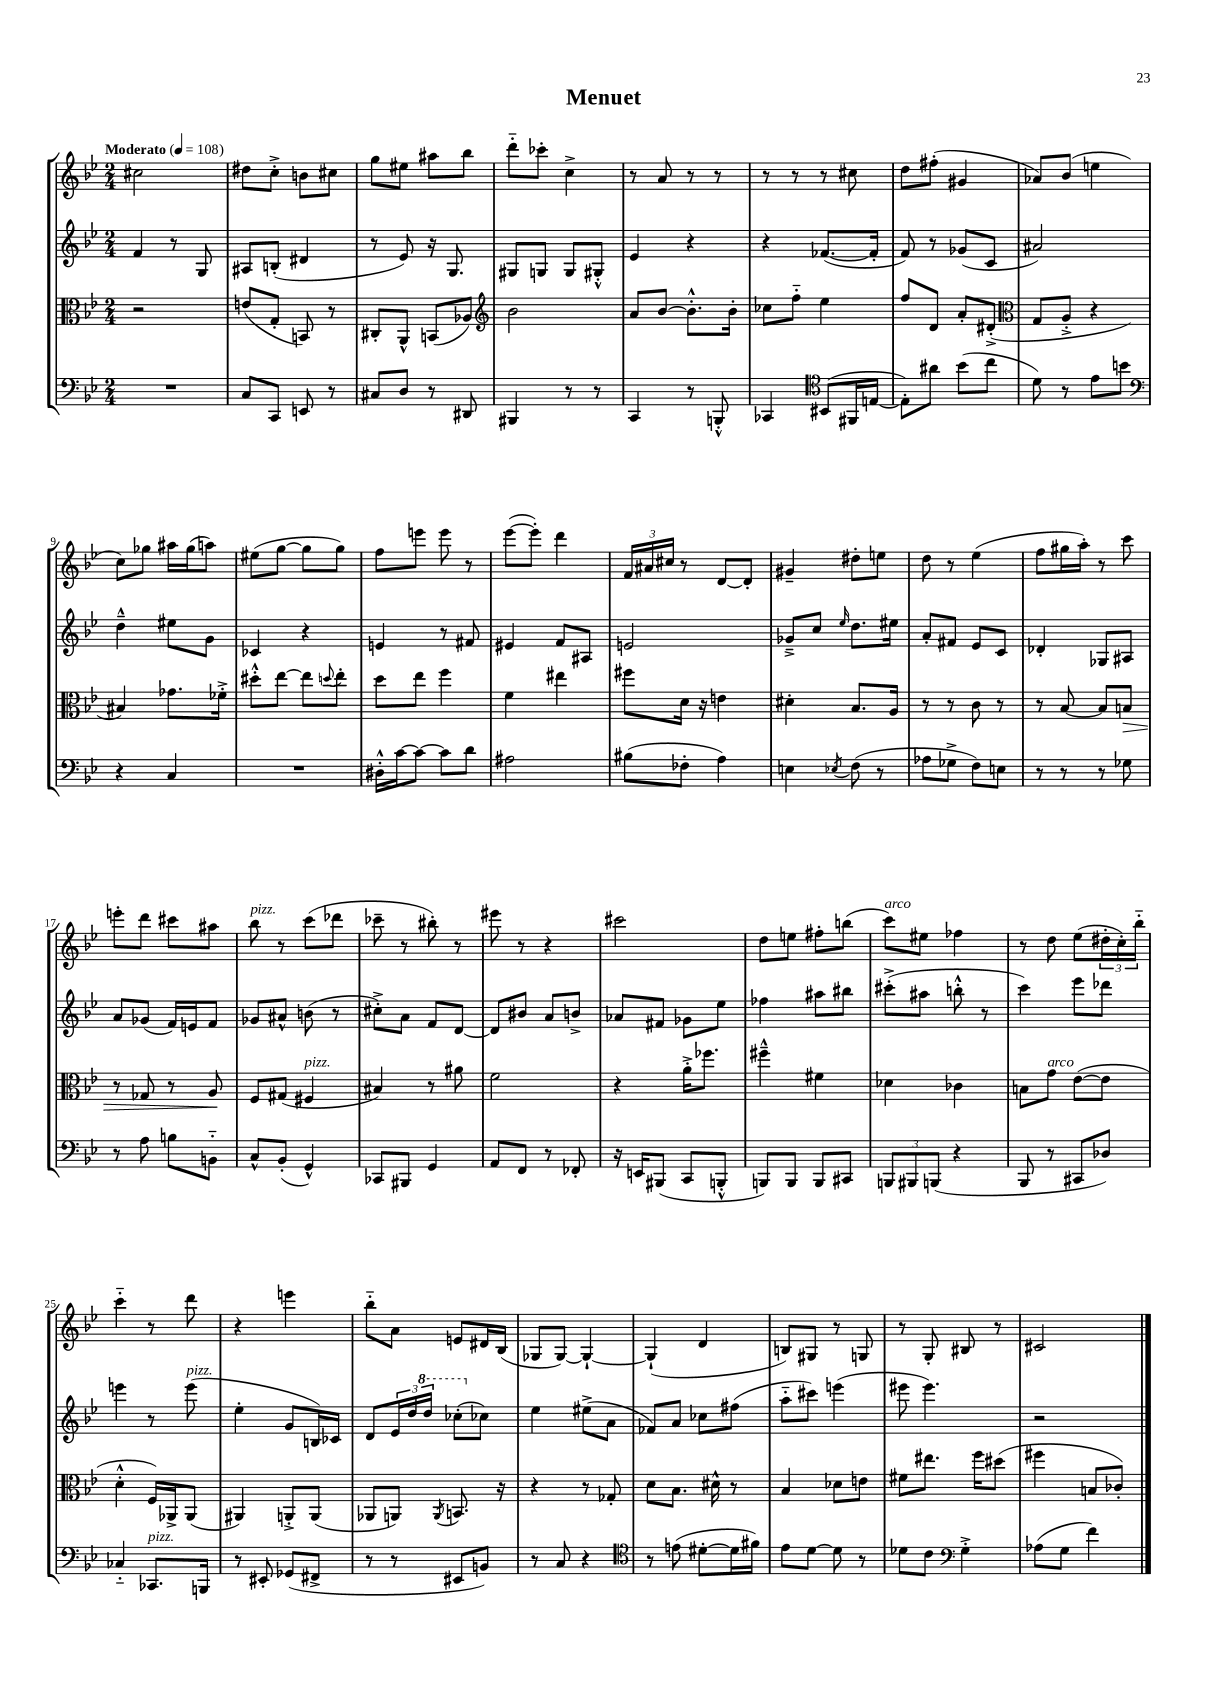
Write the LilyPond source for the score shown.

\header { title = "Menuet" }
<<
\new StaffGroup <<
\new Staff = "s0" {
    \clef treble \key bes \major \numericTimeSignature \time 2/4 \tempo "Moderato" 4 = 108
    cis''2 |
    dis''8 c''8-.-> b'8 cis''8 |
    g''8 eis''8 ais''8 bes''8 |
    d'''8-_ ces'''8-. c''4-> |
    r8 a'8 r8 r8 |
    r8 r8 r8 cis''8 |
    d''8 fis''8-.( gis'4 |
    aes'8) bes'8( e''4 |
    c''8) ges''8 ais''16 ges''16( a''8) |
    eis''8( g''8~ g''8 g''8) |
    f''8 e'''8 e'''8 r8 |
    ees'''8~( ees'''8-.) d'''4 |
    \tuplet 3/2 { f'16 ais'16 cis''16 } r8 d'8~ d'8-. |
    gis'4-- dis''8-. e''8 |
    d''8 r8 ees''4( |
    f''8 gis''16 a''16-.) r8 c'''8 |
    e'''8-. d'''8 cis'''8 ais''8 |
    bes''8^\markup { \italic "pizz." } r8 c'''8( des'''8 |
    ces'''8-- r8 bis''8-.) r8 |
    eis'''8 r8 r4 |
    cis'''2 |
    d''8 e''8 fis''8-. b''8( |
    c'''8^\markup { \italic "arco" }) eis''8 fes''4 |
    r8 d''8 ees''8( \tuplet 3/2 { dis''16-. c''16-.) bes''16-_ } |
    c'''4-_ r8 d'''8 |
    r4 e'''4 |
    bes''8-_ a'8 e'8 dis'16 bes16( |
    ges8 ges8~) ges4~-! |
    ges4-!( d'4 |
    b8) gis8 r8 g8 |
    r8 g8-. bis8 r8 |
    cis'2 \bar "|." |
}
\new Staff = "s1" {
    \clef treble \key bes \major \numericTimeSignature \time 2/4
    f'4 r8 g8 |
    ais8 b8-.( dis'4 |
    r8 ees'8) r16 g8. |
    gis8 g8 g8 gis8-.-^ |
    ees'4 r4 |
    r4 fes'8.~( fes'16-. |
    f'8) r8 ges'8( c'8 |
    ais'2) |
    d''4---^ eis''8 g'8 |
    ces'4 r4 |
    e'4 r8 fis'8 |
    eis'4 f'8 ais8 |
    e'2 |
    ges'8---> c''8 \grace { ees''16 } d''8. eis''16 |
    a'8-. fis'8 ees'8 c'8 |
    des'4-. ges8 ais8 |
    a'8 ges'8( f'16) e'16 f'8 |
    ges'8 ais'8-^ b'8( r8 |
    cis''8-.->) a'8 f'8 d'8~ |
    d'8 bis'8 a'8 b'8-> |
    aes'8 fis'8 ges'8 ees''8 |
    fes''4 ais''8 bis''8 |
    cis'''8-.->( ais''8 b''8-.-^ r8 |
    c'''4) ees'''8 des'''8 |
    e'''4 r8 e'''8^\markup { \italic "pizz." }( |
    ees''4-. g'8 b16) ces'16 |
    d'8 \tuplet 3/2 { ees'16 d''16 \ottava #1 d'''16 } ces'''8-.( \ottava #0 ces''8) |
    ees''4 eis''8->( a'8 |
    fes'8) a'8 ces''8 fis''8( |
    a''8-_ cis'''8) e'''4( |
    eis'''8 eis'''4.) |
    r2 \bar "|." |
}
\new Staff = "s2" {
    \clef alto \key bes \major \numericTimeSignature \time 2/4
    r2 |
    e'8( g8-. b,8) r8 |
    cis8-. a,8-^ b,8( aes8) |
    \clef treble bes'2 |
    a'8 bes'8~ bes'8.-.-^ bes'16-. |
    ces''8 f''8-_ ees''4 |
    f''8 d'8 a'8-. dis'8-.->( |
    \clef alto g8 a8-.-> r4 |
    bis4) ges'8. fes'16-.-> |
    dis''8-.-^ ees''8~ ees''8 \appoggiatura { d''8 } ees''8-. |
    d''8 ees''8 f''4 |
    f'4 eis''4 |
    fis''8 d'16 r16 e'4 |
    dis'4-. bes8. a16 |
    r8 r8 c'8 r8 |
    r8 bes8~ bes8 b8\> |
    r8 ges8 r8 a8\! |
    f8 gis8( fis4^\markup { \italic "pizz." } |
    bis4) r8 ais'8 |
    f'2 |
    r4 a'16-.-> fes''8. |
    fis''4---^ fis'4 |
    des'4 ces'4 |
    b8 g'8^\markup { \italic "arco" } ees'8~( ees'8 |
    d'4-.-^ f16) aes,16-> aes,8( |
    ais,4) a,8-.-> a,8( |
    aes,8 a,8) \acciaccatura { a,8 } b,8. r16 |
    r4 r8 ges8-. |
    d'8 bes8. dis'16-^ r8 |
    bes4 des'8 e'8 |
    fis'8 eis''8. f''16 dis''8( |
    fis''4 b8 ces'8-.) \bar "|." |
}
\new Staff = "s3" {
    \clef bass \key bes \major \numericTimeSignature \time 2/4
    R2 |
    c8 c,8 e,8 r8 |
    cis8 d8 r8 dis,8 |
    bis,,4 r8 r8 |
    c,4 r8 b,,8-.-^ |
    ces,4 \clef tenor bis,8( fis,16 e16~ |
    e8-.) ais'8 bes'8( c''8 |
    d'8) r8 ees'8 b'8 |
    \clef bass r4 c4 |
    R2 |
    dis16-.-^ c'16~ c'8~ c'8 d'8 |
    ais2 |
    bis8( fes8-. a4) |
    e4 \acciaccatura { ees8 } f8( r8 |
    aes8 ges8-> f8) e8 |
    r8 r8 r8 ges8 |
    r8 a8 b8 b,8-_ |
    c8-^ bes,8-.( g,4-^) |
    ces,8 bis,,8 g,4 |
    a,8 f,8 r8 fes,8-. |
    r16 e,16 bis,,8( c,8 b,,8-.-^ |
    b,,8) b,,8 b,,8 cis,8 |
    \tuplet 3/2 { b,,8 bis,,8 b,,8( } r4 |
    bes,,8 r8 cis,8 des8) |
    ces4-_ ces,8.^\markup { \italic "pizz." } b,,16 |
    r8 eis,8-. ges,8( fis,8-> |
    r8 r8 eis,8 b,8) |
    r8 c8 r4 |
    \clef tenor r8 e'8( dis'8~-. dis'16 fis'16) |
    ees'8 d'8~ d'8 r8 |
    des'8 c'8 \clef bass g4-.-> |
    aes8( g8 f'4) \bar "|." |
}
>>
>>
